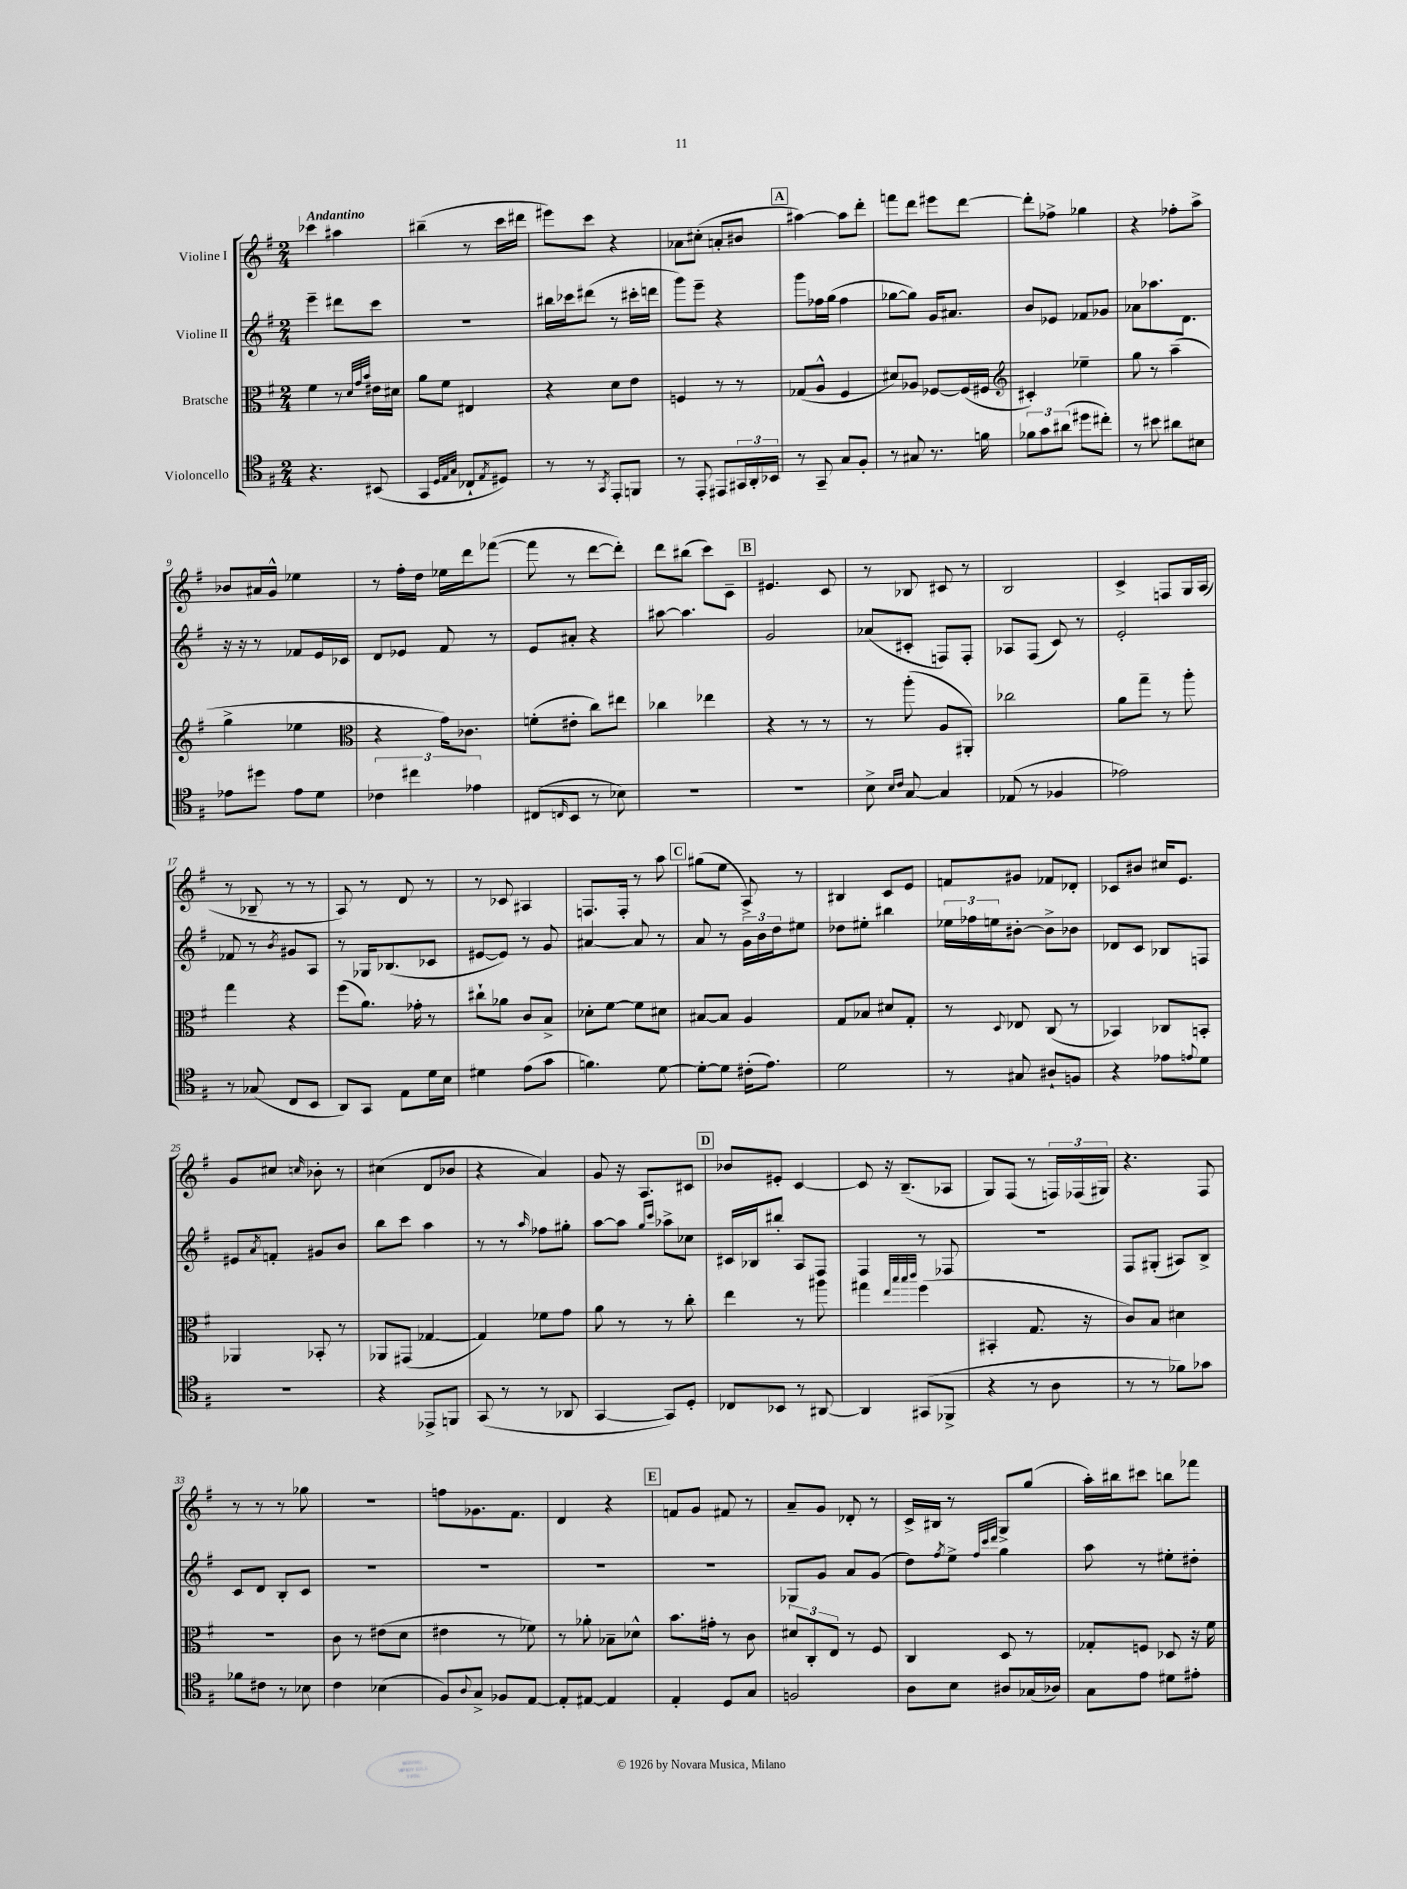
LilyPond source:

<<
\new StaffGroup <<
\new Staff = "s0" \with { instrumentName = "Violine I" } {
    \clef treble \key g \major \numericTimeSignature \time 2/4 \tempo "Andantino"
    ces'''4 ais''4 |
    bis''4--( r8 c'''16 dis'''16 |
    eis'''8) c'''8 r4 |
    aes'8 cis''8-.( a'8-. bis'8 |
    \mark \markup { \box "A" } ais''4~) ais''8 d'''8-. |
    f'''8 d'''8 eis'''8 d'''8~ |
    d'''8-. fes''8-> ges''4 |
    r4 fes''8-. a''8-> |
    bes'8 ais'16 g'16-^ ees''4 |
    r8 fis''16-. d''16 ees''16 d'''16 fes'''8~( |
    fes'''8 r8 d'''8~ d'''8-.) |
    d'''8 bis''8( c'''8) c'8-- |
    \mark \markup { \box "B" } eis'4. c'8 |
    r8 bes8 cis'8 r8 |
    b2 |
    c'4-> f8 g16 a16( |
    r8 bes8-- r8 r8 |
    a8) r8 d'8 r8 |
    r8 ces'8 ais4 |
    f8. f16-. r8 a''8 |
    \mark \markup { \box "C" } gis''8( e''8 a8->) r8 |
    bis4 c'8 e'8 |
    f'8 gis'8 fes'8 des'8-. |
    ces'8 bis'8 cis''16 e'8. |
    g'8 cis''8 \grace { c''16 } bes'8-. r8 |
    cis''4( d'8 bes'8 |
    r4 a'4) |
    g'8 r16 a8. cis'8 |
    \mark \markup { \box "D" } bes'8 eis'8-. c'4~ |
    c'8 r16 b8.--( aes8 |
    g8) fis8( r8 \tuplet 3/2 { f16) fes16( gis16) } |
    r4. fis8 |
    r8 r8 r8 ges''8 |
    R2 |
    f''8 ges'8. fis'8. |
    d'4 r4 |
    \mark \markup { \box "E" } f'8 g'8 fis'8 r8 |
    a'8-- g'8 des'8-. r8 |
    c'16-> bis16 r8 g8-> g''8( |
    a''16-.) bis''16 cis'''8 b''8 fes'''8 \bar "|." |
}
\new Staff = "s1" \with { instrumentName = "Violine II" } {
    \clef treble \key g \major \numericTimeSignature \time 2/4
    e'''4-- dis'''8 c'''8 |
    r2 |
    bis''16 ces'''16 dis'''8( r8 cis'''16-. d'''16 |
    g'''8) e'''8-- r4 |
    \mark \markup { \box "A" } g'''8 fes''16 g''16( fes''4 |
    ges''8~ ges''8) g'16 ais'8. |
    b'8 ees'8 fes'8 ges'8 |
    aes'8 aes''8. d'8. |
    r16 r16 r8 fes'8 e'16 ces'16 |
    d'8 ees'8 fis'8 r8 |
    e'8 ais'8-. r4 |
    ais''8~ ais''4. |
    \mark \markup { \box "B" } g'2 |
    aes'8( cis'8-. f8) f8-. |
    aes8 fis8( c'8) r8 |
    e'2-. |
    fes'8 r8 \acciaccatura { b'8 } gis'8 a8 |
    r8 ges16 bes8.( ces'8 |
    eis'8~ eis'8) r8 g'8 |
    ais'4~ ais'8 r8 |
    \mark \markup { \box "C" } a'8 r8 \tuplet 3/2 { g'16 b'16 d''16 } eis''8 |
    des''8 eis''8-. bis''4 |
    \tuplet 3/2 { ees''16 fes''16 e''16 } bis'8~-. bis'8-> bes'8 |
    des'8 c'8 bes8 f8 |
    eis'8 \acciaccatura { a'8 } f'8-. gis'8 b'8 |
    b''8 c'''8 a''4 |
    r8 r8 \grace { a''16 } fes''8 gis''8-. |
    a''8~ a''8 \grace { g''16 c'''16 } aes''8-> ces''8 |
    \mark \markup { \box "D" } cis'16 bes16 bis''8-. a8 fis8 |
    fis4 r8 fes8 |
    R2 |
    fis8 gis8-.( ais8) b8-> |
    c'8 d'8 b8-. c'8 |
    R2 |
    R2 |
    R2 |
    \mark \markup { \box "E" } R2 |
    ges8 g'8 a'8 g'8( |
    d''8) \acciaccatura { fis''8 } e''8-> \grace { fis''32 c'''32 d'''32 } g''4 |
    a''8 r8 eis''8-. dis''8-. \bar "|." |
}
\new Staff = "s2" \with { instrumentName = "Bratsche" } {
    \clef alto \key g \major \numericTimeSignature \time 2/4
    fis'4 r8 \grace { d'32 g'32 b'32 } eis'16 dis'16 |
    a'8 fis'8 eis4 |
    r4 d'8 e'8 |
    f4 r8 r8 |
    \mark \markup { \box "A" } ges8( a8-^ fis4 |
    dis'8) aes8 fes8~ fes16( fis16 |
    \clef treble cis'4-.) ees''4-- |
    g''8 r8 a''4--( |
    g''4-> ees''4 |
    \clef alto r4 g'16) ces'8. |
    f'8-.( eis'8-. c''8) eis''8 |
    ces''4 ees''4 |
    \mark \markup { \box "B" } r4 r8 r8 |
    r8 a''8-.( a8 ais,8-.) |
    ces''2 |
    a'8 g''8-- r8 a''8-. |
    g''4 r4 |
    fis''8( a'8.) ges'16-. r8 |
    cis''8-! aes'8 c'8 b8-> |
    des'8-. fis'8~ fis'8 dis'8 |
    \mark \markup { \box "C" } bis8~ bis8 a4 |
    g8 bes8 dis'8 g8-. |
    r8 \appoggiatura { d8 } ees8 c8( r8 |
    bes,4) ces8 b,8-. |
    aes,4 bes,8-. r8 |
    aes,8 gis,8( ges4~ |
    ges4) fes'8 g'8 |
    a'8 r8 r8 c''8-. |
    \mark \markup { \box "D" } e''4 r8 ais''8 |
    gis''4 \grace { e''32 b''32 b''32 c'''32 } fis''4( |
    bis,4-. g8. r16 |
    c'8) b8 dis'4 |
    R2 |
    c'8 r8 eis'8( d'8 |
    eis'4 r8 fes'8) |
    r8 aes'8-. bes8-- des'8-^ |
    \mark \markup { \box "E" } b'8. gis'16-. r8 c'8 |
    \tuplet 3/2 { dis'8 c8-. e8 } r8 fis8 |
    c4 d8 r8 |
    ges8-. f8 des8 r16 fis'16 \bar "|." |
}
\new Staff = "s3" \with { instrumentName = "Violoncello" } {
    \clef tenor \key g \major \numericTimeSignature \time 2/4
    r4. bis,8( |
    g,4 \grace { d32 e32 g32 } ces8-! \acciaccatura { e8 } dis8) |
    r8 r8 \acciaccatura { g,8 } e,8-. f,8 |
    r8 e,8-. eis,8 \tuplet 3/2 { gis,16 a,16-. bes,16 } |
    \mark \markup { \box "A" } r8 g,8-- g8 fis8-. |
    r8 gis8 r8. f'16 |
    \tuplet 3/2 { fes'8 g'8 ais'8( } dis''8 cis''8-.) |
    r8 bis'8 ais'8 bis8 |
    ees'8 dis''8 ees'8 d'8 |
    \tuplet 3/2 { ces'4 cis''4 ees'4 } |
    cis8( \grace { c16 } b,8 r8 bes8) |
    R2 |
    \mark \markup { \box "B" } R2 |
    b8-> \grace { b16 c'16 } g8~ g4 |
    ees8( r8 fes4 |
    ees'2) |
    r8 ges8( c8 b,8 |
    a,8) g,8 e8 d'16 b16 |
    dis'4 e'8( g'8 |
    f'4.) d'8~ |
    \mark \markup { \box "C" } d'8~-. d'8 cis'16-.( e'8.) |
    d'2 |
    r8 gis8 ais8-! f8 |
    r4 ees'8 \appoggiatura { e'8 } d'8 |
    R2 |
    r4 ees,8-> f,8 |
    g,8( r8 r8 aes,8 |
    g,4~ g,8) d8-. |
    \mark \markup { \box "D" } ces8 bes,8 r8 ais,8~ |
    ais,4 gis,8( fes,8-> |
    r4 r8 a8 |
    r8 r8 fes'8) ges'8 |
    fes'8 cis'8 r8 bes8 |
    c'4 bes4( |
    fis8) \appoggiatura { a8 } g8-> fes8 e8~ |
    e8-. eis8~ eis4 |
    \mark \markup { \box "E" } e4-. d8 g8 |
    f2 |
    a8 b8 ais8 ges16( aes16) |
    g8 e'8 dis'8 eis'8-. \bar "|." |
}
>>
>>
